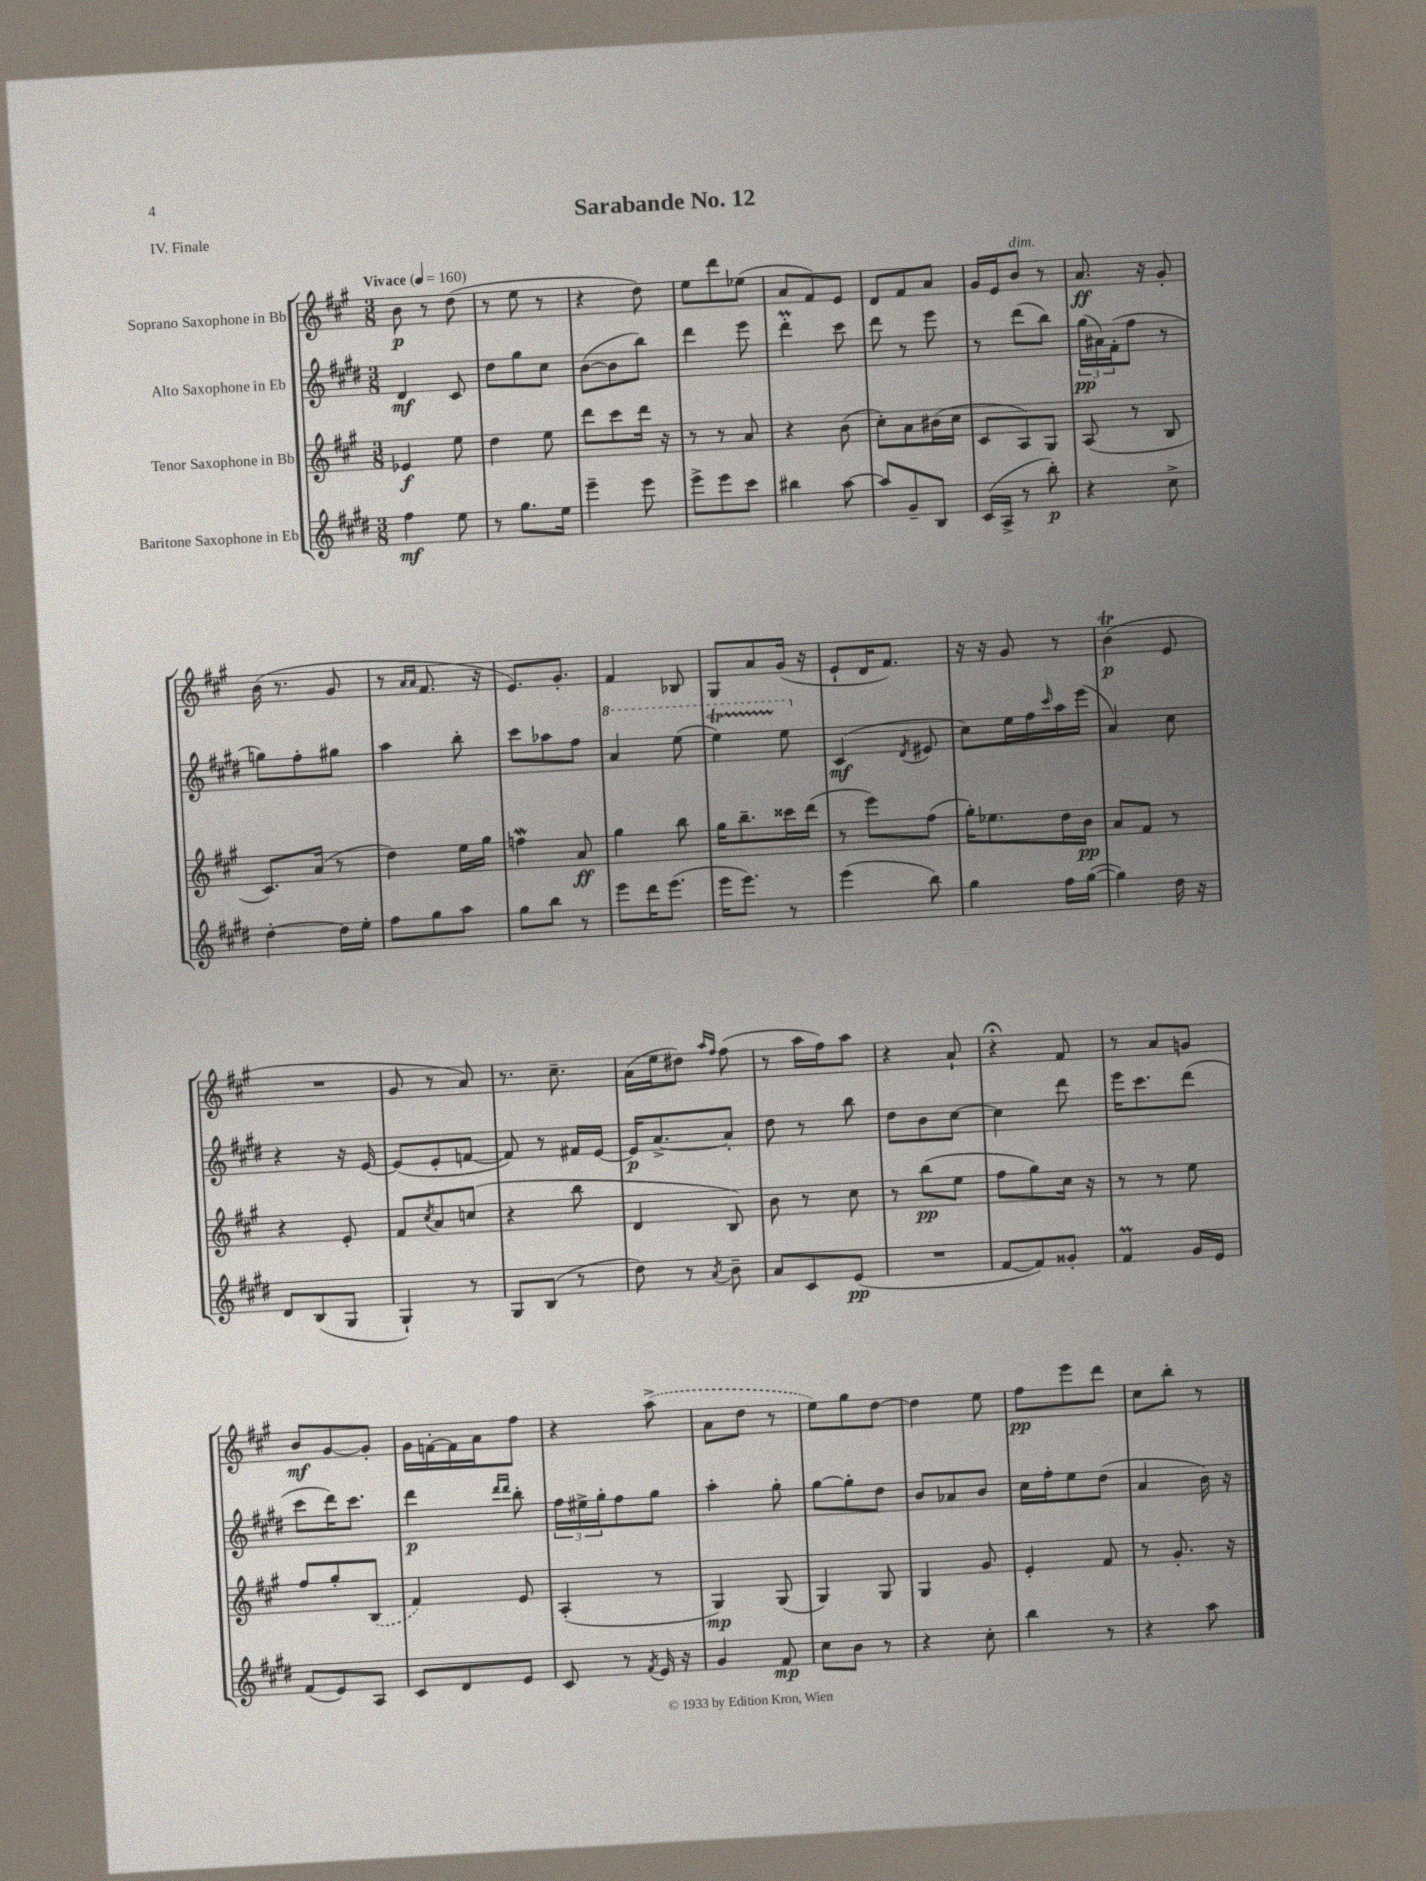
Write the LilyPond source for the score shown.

\header { title = "Sarabande No. 12" piece = "IV. Finale" }
<<
\new StaffGroup <<
\new Staff = "s0" \with { instrumentName = "Soprano Saxophone in Bb" } {
    \clef treble \key a \major \numericTimeSignature \time 3/8 \tempo "Vivace" 4 = 160
    b'8\p r8 d''8( |
    r8 e''8 r8 |
    r4 d''8) |
    e''8 d'''8 ees''8( |
    a'8 fis'8) e'8 |
    d'8 fis'8 a'8 |
    gis'16 e'16 b'8^\markup { \italic "dim." } r8 |
    a'8.\ff r16 gis'8-. |
    b'16( r8. gis'8 |
    r8 \grace { a'16 a'16 } fis'8. r16 |
    e'8.) gis'8.-. |
    fis'4 bes8 |
    gis8 a'8 gis'16( r16 |
    e'8-! d'16 fis'8.) |
    r16 r16 gis'8 r8 |
    b'4\trill\p( e'8 |
    R4. |
    gis'8 r8 a'8) |
    r8. cis''8.-- |
    a'16( e''16 dis''8) \grace { a''16 fis''16 } fis''8( |
    r8 a''16 fis''16) a''8 |
    r4 a'8-! |
    r4\fermata fis'8 |
    r8 a'8 g'8 |
    b'8\mf gis'8~ gis'8-. |
    gis'16 f'16~-. f'16 a'16 fis''8 |
    r4 \once \slurDashed a''8->( |
    a'8 d''8 r8 |
    e''8) gis''8 d''8~ |
    d''4 e''8 |
    fis''8\pp e'''8 d'''8 |
    cis''8 b''8-. r8 \bar "|." |
}
\new Staff = "s1" \with { instrumentName = "Alto Saxophone in Eb" } {
    \clef treble \key e \major \numericTimeSignature \time 3/8
    dis'4\mf cis'8 |
    dis''8 gis''8 cis''8 |
    b'8~( b'8 b''8) |
    dis'''4 e'''8 |
    dis'''4-.\prall cis'''8 |
    dis'''8 r8 e'''8 |
    r8 dis'''8( b''8) |
    \tuplet 3/2 { gis''16\pp( ais'16) fis'16-.( } fis''8 r8 |
    g''8) fis''8-. gis''8 |
    a''4 b''8-. |
    cis'''8 aes''8 fis''8 |
    \ottava #1 a''4 e'''8( |
    e'''4\startTrillSpan) e'''8\stopTrillSpan \ottava #0 |
    cis'4\mf( \acciaccatura { dis'8 } eis'8 |
    cis''8) e''16 fis''16 \grace { cis'''16 } a''16 e'''16( |
    a'4) cis''8 |
    r4 r16 e'16~ |
    e'8( e'8-. f'8~ |
    f'8) r8 fis'16 e'16~ |
    e'16\p a'8.~-> a'8-. |
    dis''8 r8 b''8 |
    dis''8 b'8 cis''8~ |
    cis''4 dis'''8 |
    e'''16 cis'''8. dis'''8( |
    cis'''8 dis'''16) cis'''8. |
    dis'''4\p \grace { dis'''16 dis'''16 } b''8-. |
    \tuplet 3/2 { fis''16 eis''16-> gis''16-. } fis''8 gis''8 |
    a''4-. gis''8-. |
    gis''8~ gis''8-. dis''8 |
    b'8 aes'8 b'8 |
    cis''16 fis''16-. e''8 dis''8( |
    a'4 b'16) r16 \bar "|." |
}
\new Staff = "s2" \with { instrumentName = "Tenor Saxophone in Bb" } {
    \clef treble \key a \major \numericTimeSignature \time 3/8
    ees'4\f e''8 |
    d''4 e''8 |
    d'''8 cis'''8 d'''16 r16 |
    r8 r8 a'8 |
    r4 b'8( |
    cis''8-.) a'8 bis'16( cis''16 |
    cis'8 a8) gis8 |
    a8( r8 b8 |
    cis'8.) a'16( r8 |
    d''4) e''16 gis''16 |
    f''4\mordent a'8\ff |
    gis''4 b''8 |
    gis''16 b''8.-- cisis'''16 d'''16( |
    r8 e'''8) fis''8( |
    gis''16-.) ees''8. d''16 b'16\pp |
    a'8 fis'8 r8 |
    r4 e'8-. |
    fis'8 \acciaccatura { cis''8 } a'8 c''8( |
    r4 b''8 |
    d'4 b8) |
    b'8 r8 cis''8 |
    r8 b''8\pp( e''8 |
    fis''8 gis''8) cis''16 r16 |
    r8 r8 e''8 |
    fis''8 gis''8-. \once \slurDashed b8( |
    fis'4) e'8 |
    a4-.( r8 |
    gis4\mp) gis8( |
    gis4) gis8 |
    gis4 gis'8 |
    e'4-. fis'8 |
    r8 gis'8.-. r16 \bar "|." |
}
\new Staff = "s3" \with { instrumentName = "Baritone Saxophone in Eb" } {
    \clef treble \key e \major \numericTimeSignature \time 3/8
    fis''4\mf e''8 |
    r8 gis''8. e''16 |
    e'''4-- e'''8 |
    e'''8-> e'''8 cis'''8 |
    bis''4 a''8~ |
    a''8 gis'8-- b8 |
    cis'16( a16-> r8 b''8-.\p) |
    r4 cis''8-> |
    dis''4~-. dis''16 e''16-. |
    fis''8 gis''8 a''8 |
    gis''8 b''8 r8 |
    e'''8 dis'''16 e'''8.( |
    e'''16 e'''8.) r8 |
    e'''4( b''8) |
    gis''4 fis''16 gis''16~( |
    gis''4) dis''16 r16 |
    dis'8 b8( gis8 |
    gis4-!) r8 |
    gis8 b8( r8 |
    dis''8) r8 \acciaccatura { a'8 } b'8-- |
    a'8 cis'8 e'8\pp( |
    R4. |
    fis'8~ fis'8) gisis'8-. |
    fis'4\prall gis'16 e'16 |
    fis'8( e'8) a8 |
    cis'8 dis'8 e'8 |
    cis'8 r8 \acciaccatura { fis'8 } e'16 r16 |
    gis'4 fis'8\mp |
    cis''8 b'8 r8 |
    r4 cis''8-. |
    b''4 r8 |
    r4 a''8 \bar "|." |
}
>>
>>
\layout { \context { \Score \remove "Bar_number_engraver" } }
